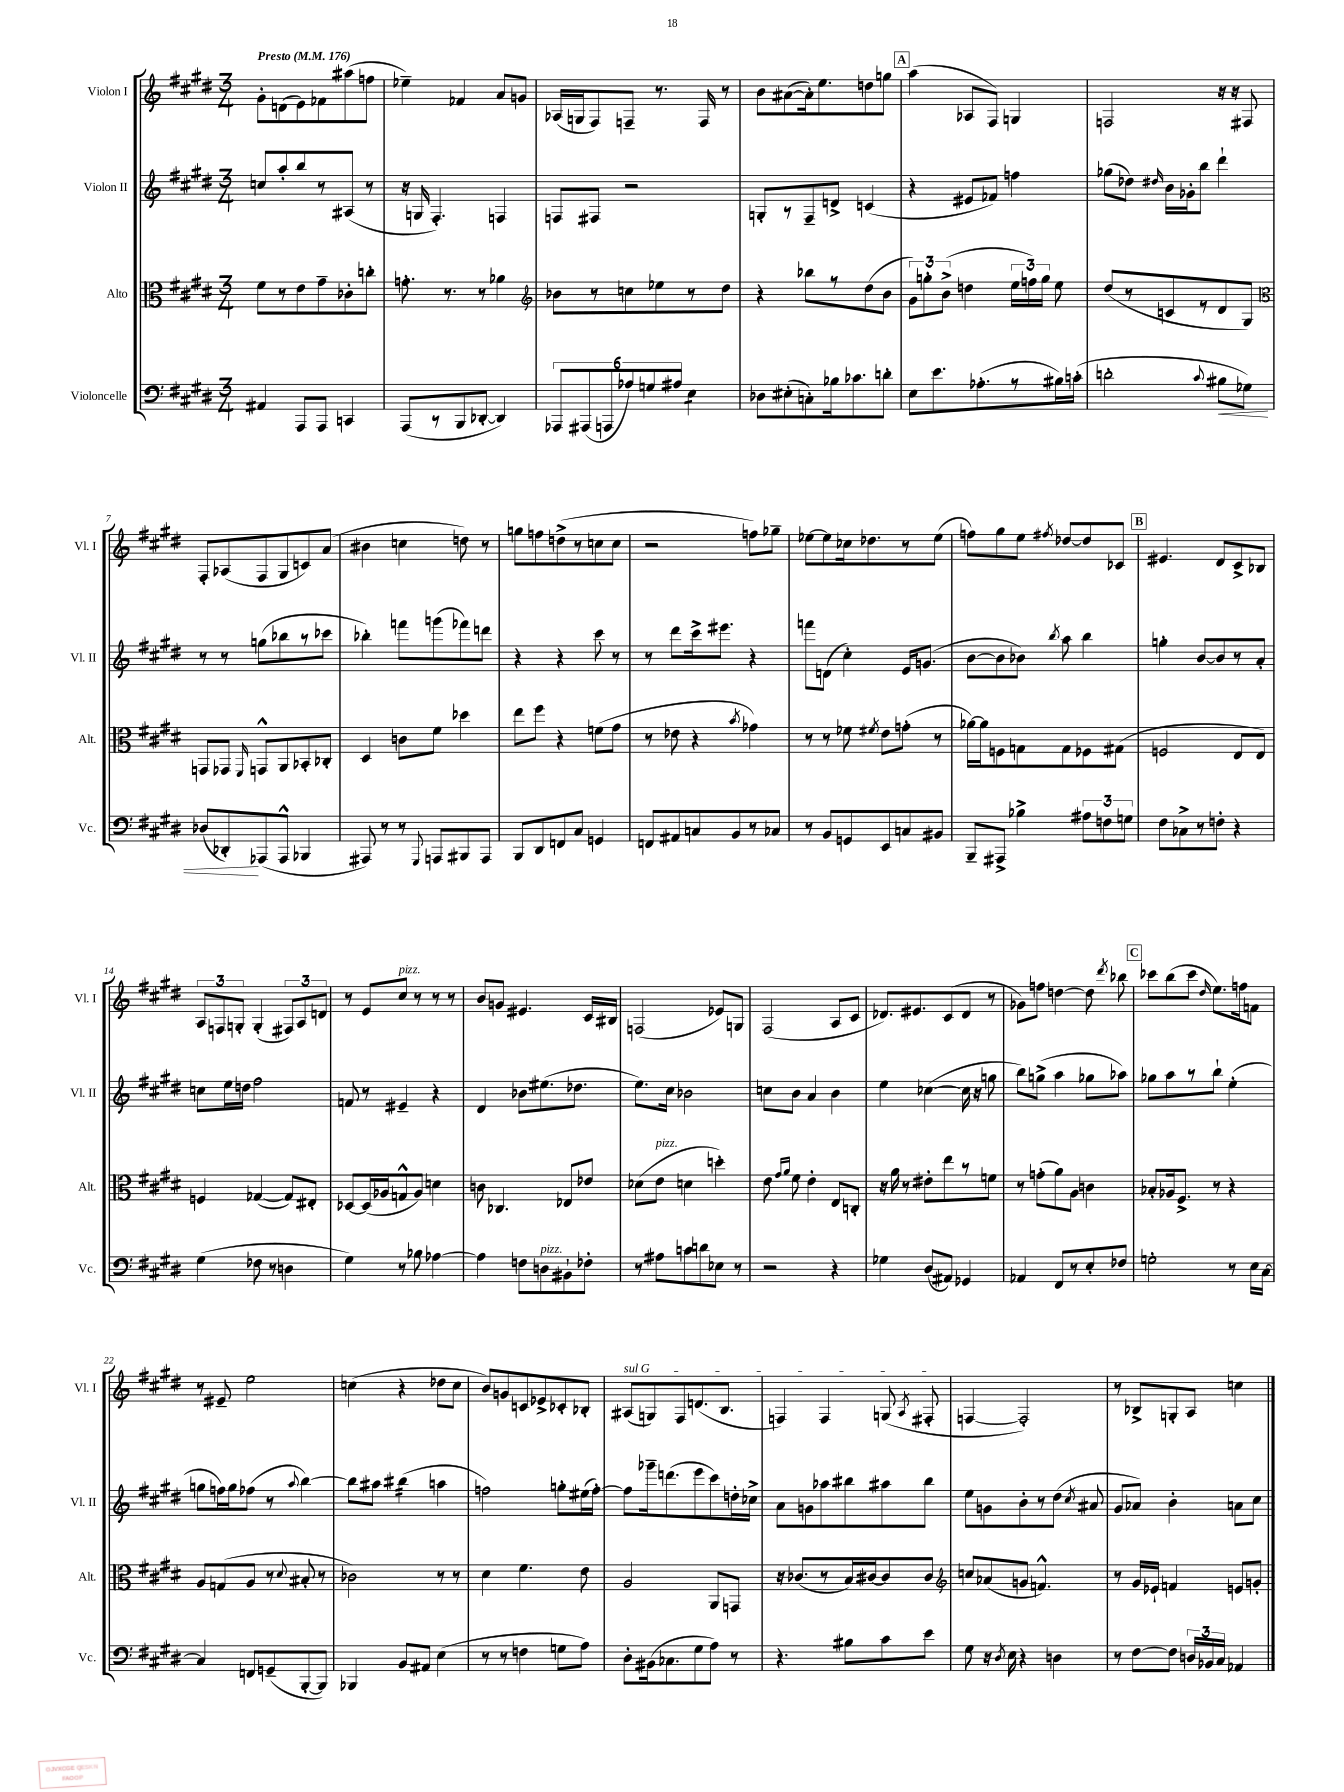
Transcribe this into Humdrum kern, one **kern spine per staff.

**kern	**kern	**kern	**kern
*staff4	*staff3	*staff2	*staff1
*clefF4	*clefC3	*clefG2	*clefG2
*k[f#c#g#d#]	*k[f#c#g#d#]	*k[f#c#g#d#]	*k[f#c#g#d#]
*M3/4	*M3/4	*M3/4	*M3/4
*MM176	*MM176	*MM176	*MM176
4AA#	8f#	8cc	8g#'
.	8r	8aa'	(8d
8AAA	8e	8bb	8e)
8AAA	8g#~	8r	8f-
4CC	8c-'	(8A#	(8aa#
.	8cc'	8r	8ff
=	=	=	=
(8AAA	8.g'	16r	4ee-~)
.	.	16G	.
8r	.	4.F#')	.
.	8.r	.	.
8BBB	.	.	4f-
[8DD-'	8r	.	.
4DD-])	4a-	4F	8a
.	.	.	8g
=	=	=	=
*	*clefG2	*	*
12AAA-	8b-	8F	(16A-
.	.	.	16G
(12AAA#	.	.	.
.	8r	8F#	8F#)
12AAA	.	.	.
12A-)	8cc	2r	8F~
12G	.	.	.
.	8ee-	.	8.r
12A#	.	.	.
4E	8r	.	.
.	.	.	16F
.	8dd#	.	8r
=	=	=	=
8D-	4r	8G'	8b
(8E#'	.	8r	([8a#
8C')	8bb-	8F#~	16a#'])
.	.	.	8.ee
16B-	8r	8d^	.
8.c-	.	.	.
.	(8dd#	(4c	8dd
8d'	8b	.	8gg
=	=	=	=
8E	12g#)	4r	(4aa
.	12gg'	.	.
8.e	.	.	.
.	(12b^	.	.
.	4dd	8e#	8A-
(8.A-'	.	.	.
.	.	8f-)	8F#)
8r	24ee	4ff	4G
.	24ff)	.	.
.	24gg	.	.
16B#)	8ee	.	.
(16c'	.	.	.
=	=	=	=
2d'	(8dd#	(8gg-	2F
.	8r	8dd-)	.
.	.	16qqdd#	.
.	8c	16b	.
.	.	16g-'	.
.	8r	8bb	.
8qqc#	.	.	.
8B#	8d#	4ddd#`	16r
.	.	.	16r
8G-)	8G#)	.	8F#
=	=	=	=
*	*clefC3	*	*
(8D-	8GG	8r	8F#'
8DD-')	8GG-	8r	(8A-
.	16qqFF#	.	.
(8AAA-	8GG^^	(8gg	8F#
8AAA-^^	8AA	8bb-	8G#
4BBB-	8BB-'	8r	8c)
.	8C-'	8ccc-	(8a
=	=	=	=
8AAA#)	4D#	4bb-')	4b#
8r	.	.	.
8r	8c	8fff	4cc
8qqGGG#	.	.	.
8AAA	8f#	(8ggg	.
8BBB#	4dd-	8fff-)	8dd)
8AAA	.	8ddd	8r
=	=	=	=
8BBB	8ee	4r	8gg
8DD#	8ff#	.	8ff
8FF	4r	4r	(8dd^
8C#	.	.	8r
4GG	(8f	8ccc#	8cc
.	8g#	8r	8cc
=	=	=	=
8FF	8r	8r	2r
8AA#	8e-	8ddd#	.
8C	4r	16ccc#^	.
.	.	8.eee#	.
8BB	.	.	.
.	8qb	.	.
8r	4g-)	4r	8ff)
8C-	.	.	8gg-~
=	=	=	=
8r	8r	8fff	[8ee-
8BB	8r	(8d	8ee-]
8GG	8f-	4cc#')	16cc-
.	.	.	8.dd-
.	8qf#	.	.
8EE	8e	.	.
8C	(8g'	16e	8r
.	.	(8.g	.
8BB#	8r	.	(8ee-
=	=	=	=
8BBB~	[16a-)	[8b	8ff)
.	16a-]	.	.
8AAA#^	8F	8b]	8gg#
4B-^	8G	8b-)	8ee
.	.	8qbb	8qff#
.	8G	8aa	[8dd-
12A#	8F-	4bb	8dd-]
12F	.	.	.
.	(8G#	.	8c-
12G	.	.	.
=	=	=	=
8F#	2F	4gg'	4.e#
8C-^	.	.	.
8r	.	[8b	.
8F'	.	8b]	8d#
4r	8E	8r	8c#^
.	8E)	8a'	8B-
=	=	=	=
(4G#	4F	8cc	12A
.	.	.	12F
.	.	16ee	.
.	.	.	12G'
.	.	16dd	.
8F-	([4G-	2ff#	(4G'
8r	.	.	.
4D	8G-])	.	12F#)
.	.	.	12A
.	8E#'	.	.
.	.	.	12d
=	=	=	=
4G#)	[8D-	8f	8r
.	(16D-]	8r	8e
.	16A-	.	.
8r	8G^^	4e#~	8cc#
8B-	8A-)	.	8r
[4A-	4d	4r	8r
.	.	.	8r
=	=	=	=
4A-]	8c	4d#	8b
.	4.C-	.	8g
8F	.	8b-	4.e#
8D	.	(8.ee#	.
8BB#`	8E-	.	.
.	.	8.dd-	.
8F-'	8e-	.	16c#
.	.	.	16B#
=	=	=	=
8r	(8d-	8.ee)	(2F
8A#	8e	.	.
.	.	16cc#	.
8c	4d	2b-	.
8d	.	.	.
8E-	4dd')	.	8e-)
8r	.	.	8G
=	=	=	=
2r	8e	8cc	(2F#
.	16qqg#	.	.
.	16qqa	.	.
.	8f#	8b	.
.	4e'	4a	.
4r	8E	4b	8A
.	8C'	.	8c#
=	=	=	=
4G-	16r	4ee	8.d-)
.	16a	.	.
.	8r	.	.
.	.	.	8.e#
(8D#	8e#'	([4cc-	.
8AA#)	8ee	.	(8c#
4GG-	8r	16cc-]	8d-
.	.	16r	.
.	8f	8gg	8r
=	=	=	=
4AA-	8r	8bb)	8g-)
.	(8g'	(8gg^	8ff
8FF#	8a)	4aa	[4dd
8r	8A	.	.
8E'	4c	8gg-	8dd]
.	.	.	8qddd#
8F-	.	8aa-)	8bb-
=	=	=	=
2G'	8B-'	8gg-	8ccc-
.	16A-	8aa	(8bb
.	8.F#^	.	.
.	.	8r	8ccc-
.	.	.	16qqdd#
.	8r	8bb`	8.ee)
8r	4r	(4ee'	.
.	.	.	16ff
16E	.	.	8f
[16C#	.	.	.
=	=	=	=
4C#]	8A	8gg	8r
.	(8G	16ff)	8e#~
.	.	16gg	.
8FF	8A	(8ff-	2ee
(8GG~	8r	8r	.
.	8qqd#	8qqaa	.
[8BBB'	8B#'	[4bb)	.
8BBB])	8r	.	.
=	=	=	=
4BBB-	2c-)	8bb]	(4cc
.	.	8aa#	.
8BB	.	(4bb#	4r
8AA#	.	.	.
(4E	8r	4aa	8dd-
.	8r	.	8cc
=	=	=	=
8r	4d#	2ff)	8b)
8r	.	.	8g
4F	4.f#	.	8c
.	.	.	8e-^
8G	.	8gg'	8c-'
8A)	8e	(16ee#	8B-'
.	.	[16ff')	.
=	=	=	=
8D#'	2A	8ff]	(8A#
(16BB#	.	16ggg-~	8G)
8.C-	.	(8.ddd	.
.	.	.	8F#
8G#	.	8eee	(8.d
8A)	8AA	8ccc#)	.
.	.	.	8.B
8r	8GG	16dd'	.
.	.	16cc-^	.
=	=	=	=
4.r	16r	8a	4F)
.	(8.c-	.	.
.	.	8g	.
.	8r	8aa-	4F
8B#	16B)	8bb#	.
.	[16c#	.	.
8c#	8c#]	8aa#	(8G
.	.	.	8qA
8e	8c#	8bb#	8F#'
=	=	=	=
*	*clefG2	*	*
8G#	8cc	8ee	[4F
16r	(8a-	8g	.
8qD#	.	.	.
16E	.	.	.
4r	8g	8b'	2F'])
.	4.f^^)	8r	.
4D	.	(8dd#	.
.	.	8qcc#	.
.	.	8a#	.
=	=	=	=
8r	8r	8g#	8r
[8F#	16g#	8a-)	8B-^
.	16e-`	.	.
8F#]	4f	4b'	8G'
24D	.	.	8A
24BB-	.	.	.
24C#	.	.	.
4AA-	8e	8a	4cc
.	8g'	8cc#	.
==	==	==	==
*-	*-	*-	*-
